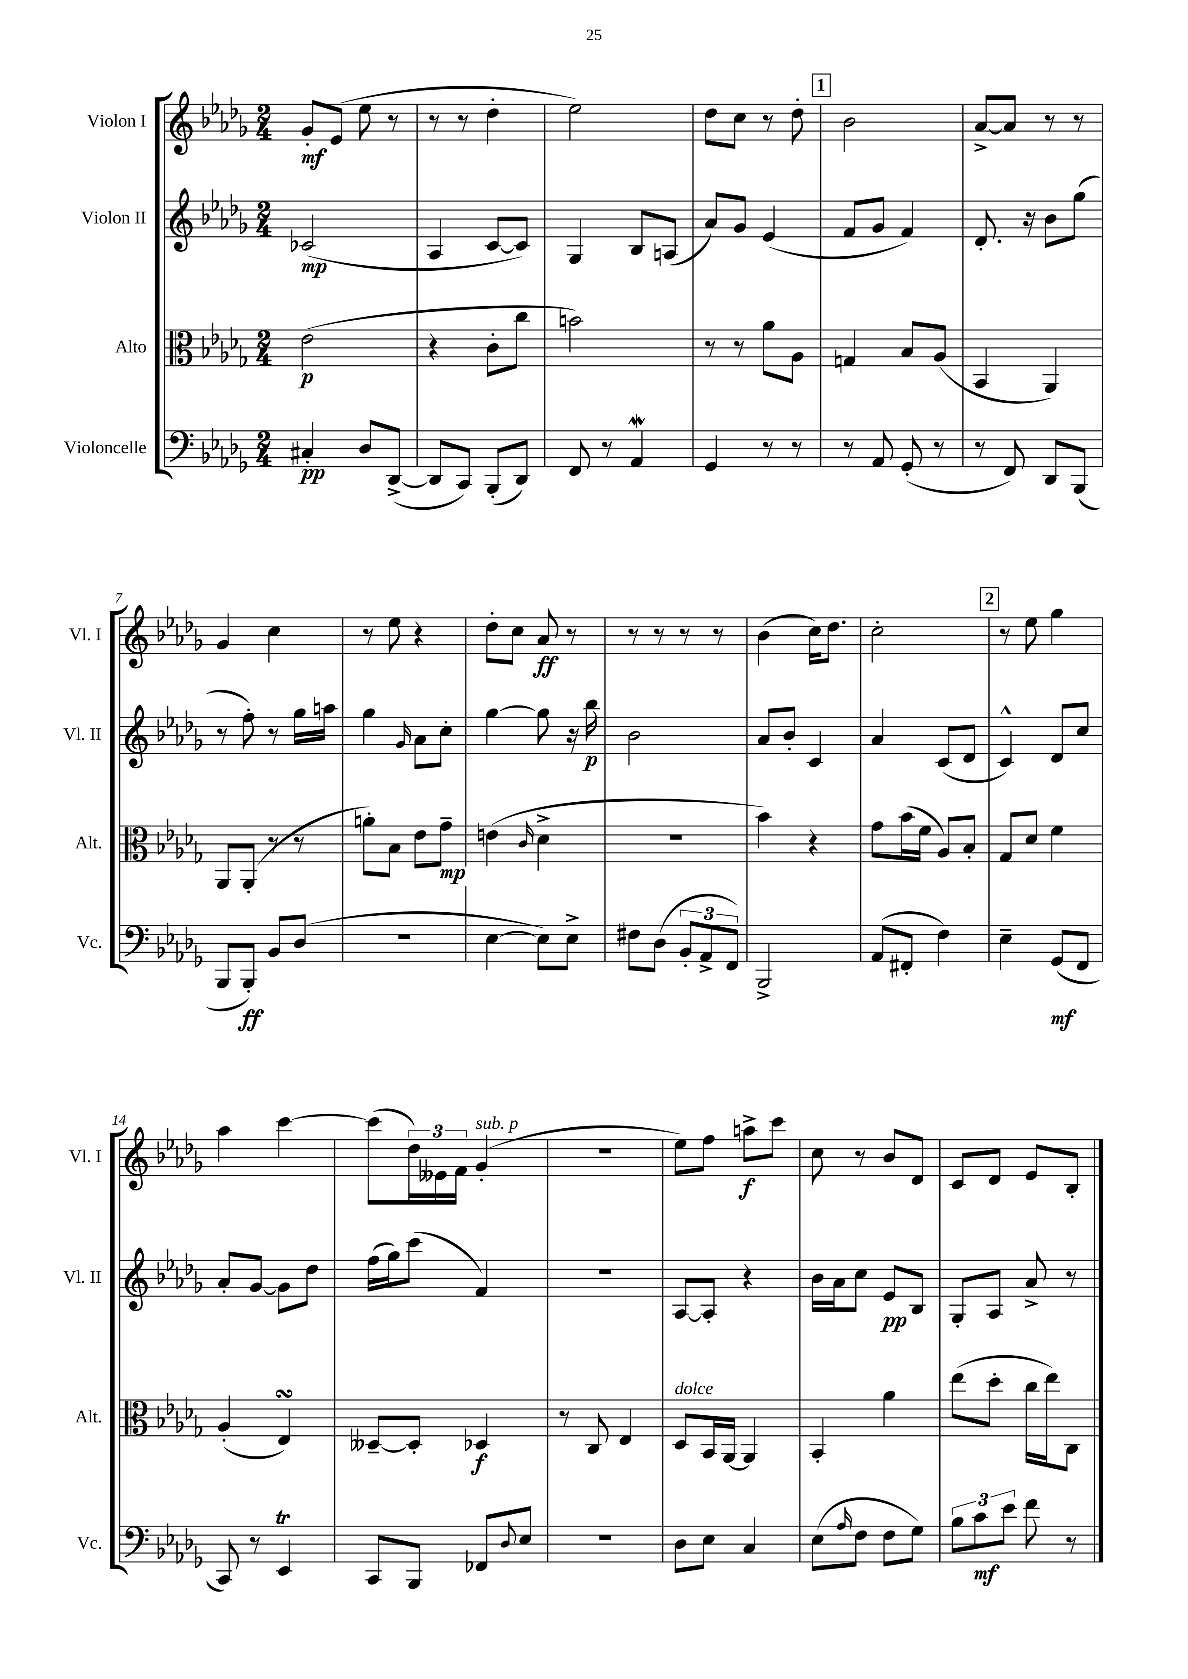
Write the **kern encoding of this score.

**kern	**kern	**kern	**kern
*staff4	*staff3	*staff2	*staff1
*clefF4	*clefC3	*clefG2	*clefG2
*k[b-e-a-d-g-]	*k[b-e-a-d-g-]	*k[b-e-a-d-g-]	*k[b-e-a-d-g-]
*M2/4	*M2/4	*M2/4	*M2/4
4C#'/	(2e-\	(2c-/	8g-'/L
.	.	.	(8e-/J
8D-/L	.	.	8ee-\
([8DD-^/J	.	.	8r
=	=	=	=
8DD-/]L	4r	4A-/	8r
8CC/J)	.	.	8r
(8BBB-'/L	8c'\L	[8c/L	4dd-'\
8DD-/J)	8cc\J	8c/]J)	.
=	=	=	=
8FF/	2b\)	4G-/	2ee-\)
8r	.	.	.
4AA-/	.	8B-/L	.
.	.	(8A/J	.
=	=	=	=
4GG-/	8r	8a-/L)	8dd-\L
.	8r	8g-/J	8cc\J
8r	8a-\L	(4e-/	8r
8r	8A-\J	.	8dd-'\
=	=	=	=
8r	4G/	8f/L	2b-\
8AA-/	.	8g-/J	.
(8GG-'/	8B-/L	4f/)	.
8r	(8A-/J	.	.
=	=	=	=
8r	4BB-/	8.d-'/	[8a-^/L
8FF/)	.	.	8a-/]J
.	.	16r	.
8DD-/L	4AA-/)	8b-\L	8r
(8BBB-/J	.	(8gg-\J	8r
=	=	=	=
8BBB-/L	8AA-/L	8r	4g-/
8BBB-'/J)	(8AA-'/J	8ff'\)	.
8BB-/L	8r	8r	4cc\
(8D-/J	8r	16gg-\LL	.
.	.	16aa\JJ	.
=	=	=	=
2r	8a'\L)	4gg-\	8r
.	8B-\J	.	8ee-\
.	.	16qqg-/	.
.	8e-\L	8a-\L	4r
.	8g-~\J	8cc'\J	.
=	=	=	=
[4E-\	(4e\	[4gg-\	8dd-'\L
.	.	.	8cc\J
.	16qqc/	.	.
8E-\]L)	4d-^\	8gg-\]	8a-/
8E-^\J	.	16r	8r
.	.	16bb-\	.
=	=	=	=
8F#\L	2r	2b-\	8r
(8D-\J	.	.	8r
12BB-'/L	.	.	8r
12AA-^/	.	.	.
.	.	.	8r
12FF/J)	.	.	.
=	=	=	=
2BBB-^/	4b-\)	8a-/L	(4b-\
.	.	8b-'/J	.
.	4r	4c/	16cc\LK)
.	.	.	8.dd-\J
=	=	=	=
(8AA-/L	8g-\L	4a-/	2cc'\
8FF#'/J	(16b-\L	.	.
.	16f\JJ	.	.
4F\)	8A-/L)	(8c/L	.
.	8B-'/J	8d-/J	.
=	=	=	=
4E-~\	8G-/L	4c^^/)	8r
.	8d-/J	.	8ee-\
(8GG-/L	4f\	8d-/L	4gg-\
8FF/J	.	8cc/J	.
=	=	=	=
8CC/)	(4A-'/	8a-'/L	4aa-\
8r	.	[8g-/J	.
4EE-/	4E-/)	8g-\]L	[4ccc\
.	.	8dd-\J	.
=	=	=	=
8CC/L	[8D--~/L	(16ff\LL	(8ccc\]L
.	.	16gg-\J)	.
8BBB-/J	8D--'/]J	(8ccc\J	24dd-\L)
.	.	.	24e--\
.	.	.	24f\JJ
8FF-/L	4D-/	4f/)	(4g-'/
8qqD-/	.	.	.
8E-/J	.	.	.
=	=	=	=
2r	8r	2r	2r
.	8C/	.	.
.	4E-/	.	.
=	=	=	=
8D-\L	8D-/L	[8A-/L	8ee-\L)
8E-\J	16BB-/L	8A-'/]J	8ff\J
.	[16AA-/JJ	.	.
4C/	4AA-/]	4r	8aa^\L
.	.	.	8ccc\J
=	=	=	=
(8E-\L	4BB-'/	16b-\LL	8cc\
.	.	16a-\J	.
16qqA-/	.	.	.
8F\J	.	8cc\J	8r
8F\L	4a-\	8e-/L	8b-/L
8G-\J)	.	8B-/J	8d-/J
=	=	=	=
12B-\L	(8ee-\L	8G-'/L	8c/L
12c\	.	.	.
.	8dd-'\J	8A-/J	8d-/J
12e-\J	.	.	.
8f\	16cc\LL	8a-^/	8e-/L
.	16ee-\J)	.	.
8r	8C\J	8r	8B-'/J
==	==	==	==
*-	*-	*-	*-
